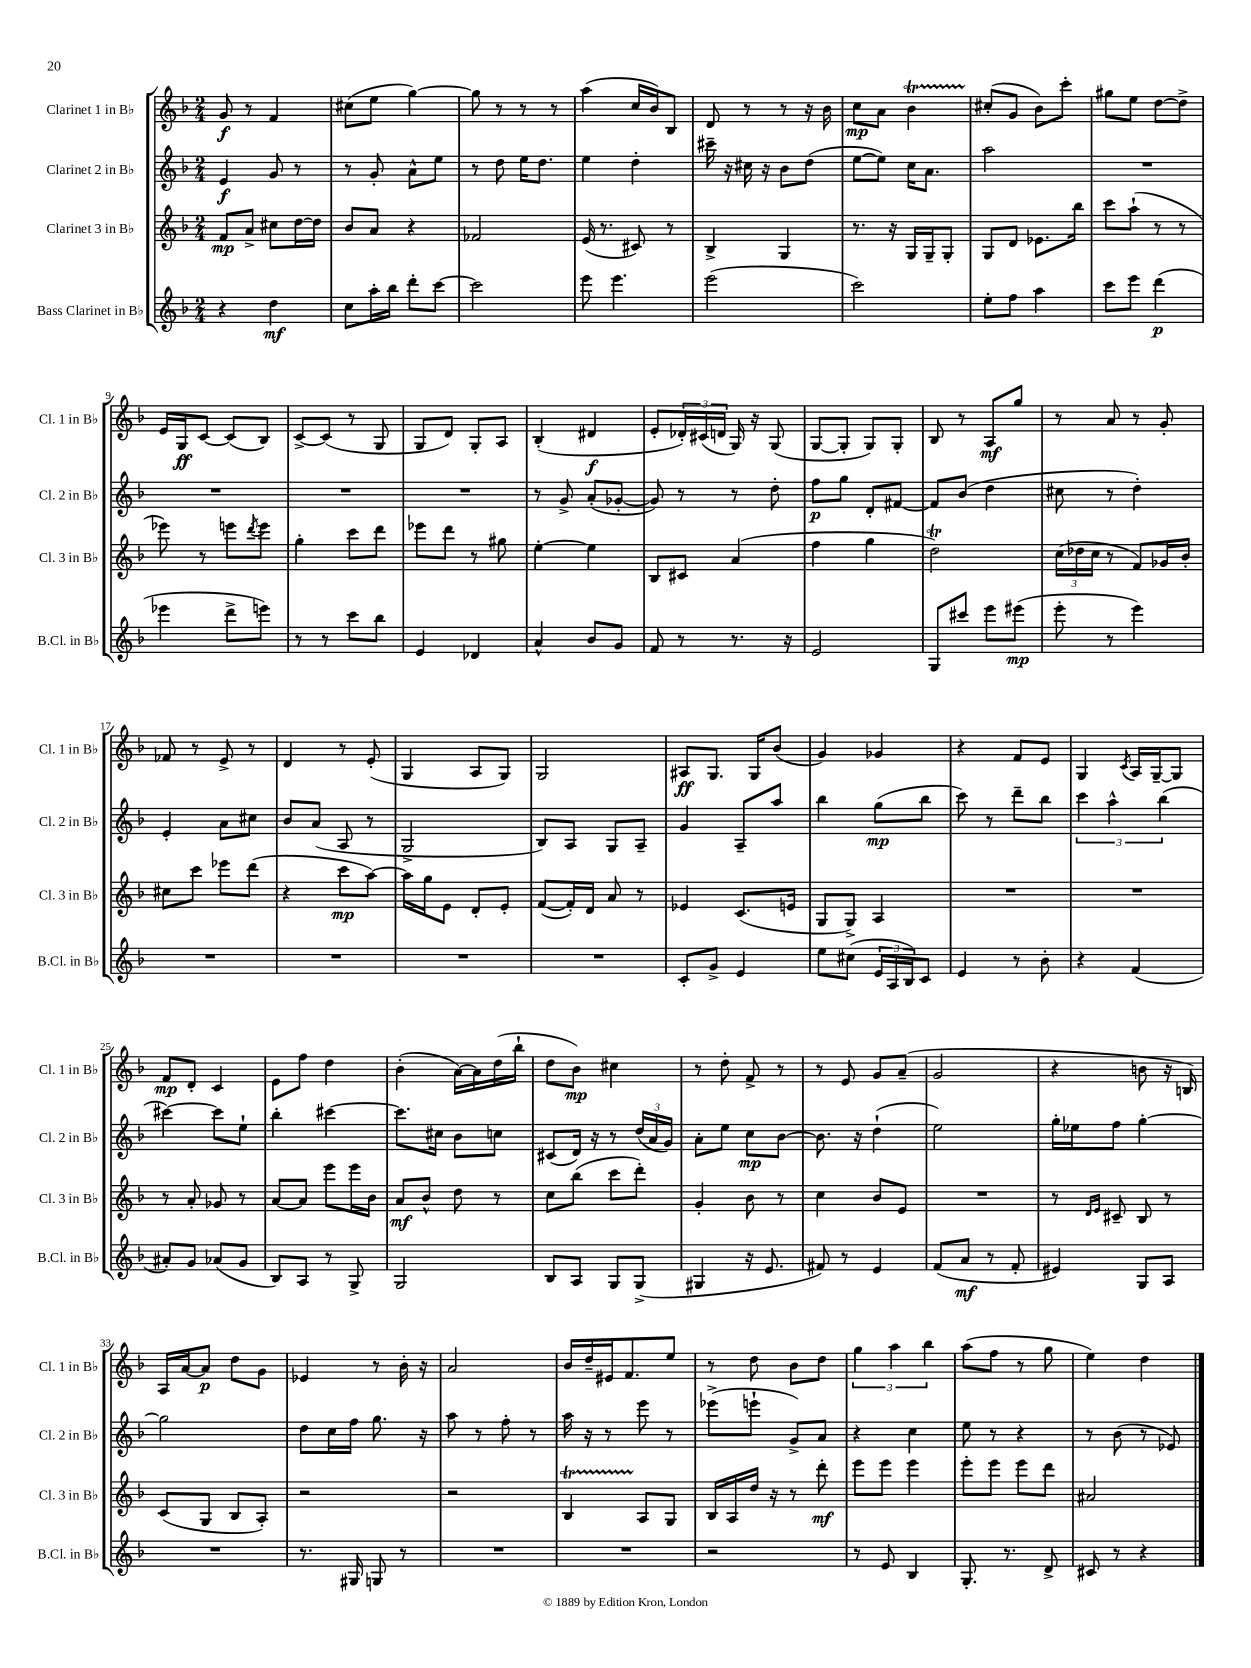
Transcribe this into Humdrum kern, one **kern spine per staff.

**kern	**kern	**kern	**kern
*staff4	*staff3	*staff2	*staff1
*clefG2	*clefG2	*clefG2	*clefG2
*k[b-]	*k[b-]	*k[b-]	*k[b-]
*M2/4	*M2/4	*M2/4	*M2/4
4r	8f/L	4e/	8g/
.	8a^/J	.	8r
4dd\	8cc#\L	8g/	4f/
.	[16dd\L	8r	.
.	16dd\]JJ	.	.
=	=	=	=
8cc\L	8b-/L	8r	(8cc#\L
16aa'\L	8a/J	8g'/	8ee\J
16bb-\JJ	.	.	.
8ddd'\L	4r	8a^^\L	[4gg\)
[8ccc\J	.	8ee\J	.
=	=	=	=
2ccc\]	2f-/	8r	8gg\]
.	.	8dd\	8r
.	.	16ee\LK	8r
.	.	8.dd\J	.
.	.	.	8r
=	=	=	=
8eee\	(16e/	4ee\	(4aa\
.	8.r	.	.
4.eee\	.	.	.
.	8c#/)	4dd'\	16cc/LL
.	.	.	16b-/J)
.	8r	.	8B-/J
=	=	=	=
(2eee\	4B-^/	16ccc#~\	8d/
.	.	16r	.
.	.	16cc#\	8r
.	.	16r	.
.	4G/	8b-\L	8r
.	.	(8dd\J	16r
.	.	.	16b-\
=	=	=	=
2ccc\)	8.r	[8ee\L	8cc\L
.	.	8ee\]J)	8a\J
.	16r	.	.
.	16G/LL	16cc\LK	4b-\
.	16G~/J	8.a\J	.
.	8G'/J	.	.
=	=	=	=
8ee'\L	8G/L	2aa\	(8cc#'/L
8ff\J	8d/J	.	8g/J
4aa\	8.e-\L	.	8b-\L)
.	.	.	8ccc'\J
.	16bb-\Jk	.	.
=	=	=	=
8ccc\L	8ccc\L	2r	8gg#\L
8eee\J	(8aa`\J	.	8ee\J
(4ddd\	8r	.	[8dd\L
.	8r	.	8dd^\]J
=	=	=	=
4eee-\	8eee-\)	2r	16e/LL
.	.	.	16G/J
.	8r	.	[8c/J
8ddd^\L	8eee\L	.	(8c/]L
.	8qddd/	.	.
8eee\J)	8eee\J	.	8B-/J)
=	=	=	=
8r	4gg'\	2r	[8c^/L
8r	.	.	(8c/]J
8ccc\L	8ccc\L	.	8r
8bb-\J	8ddd\J	.	8G/
=	=	=	=
4e/	8eee-\L	2r	8G/L
.	8ddd\J	.	8d/J)
4d-/	8r	.	8G'/L
.	8gg#\	.	8A/J
=	=	=	=
4a^^/	[4ee'\	8r	(4B-'/
.	.	8g^/	.
8b-/L	4ee\]	(8a'/L	4d#/
8g/J	.	[8g-'/J	.
=	=	=	=
8f/	8B-/L	8g-/])	8e'/L
8r	8c#/J	8r	24d-'/L)
.	.	.	(24c#/
.	.	.	24d/JJ
8.r	(4a/	8r	16G/)
.	.	.	16r
.	.	8dd'\	(8G/
16r	.	.	.
=	=	=	=
2e/	4ff\	8ff\L	[8G/L
.	.	8gg\J	8G'/]J
.	4gg\	8d'/L	8G/L)
.	.	[8f#/J	8G'/J
=	=	=	=
8G/L	2dd\)	8f#/]L	8B-/
8ccc#/J	.	(8b-/J	8r
8eee\L	.	4dd\	8A/L
(8eee#\J	.	.	8gg/J
=	=	=	=
8eee'\	(24cc\LL	8cc#\	8r
.	24dd-\	.	.
.	24cc\JJ	.	.
8r	8r	8r	8a/
4eee\)	8f/L)	4dd'\)	8r
.	16g-/L	.	8g'/
.	16b-'/JJ	.	.
=	=	=	=
2r	8cc#\L	4e'/	8f-/
.	8ccc\J	.	8r
.	8eee-\L	8a\L	8e^/
.	(8ddd\J	8cc#\J	8r
=	=	=	=
2r	4r	8b-/L	4d/
.	.	(8a/J	.
.	8ccc\L	8A/	8r
.	[8aa\J)	8r	(8e'/
=	=	=	=
2r	16aa\]LL	2G^/	4G/
.	16gg\J	.	.
.	8e\J	.	.
.	8d'/L	.	8A/L
.	8e'/J	.	8G/J)
=	=	=	=
2r	([8f/L	8B-/L)	2G/
.	16f'/]L)	8A/J	.
.	16d/JJ	.	.
.	8a/	8G/L	.
.	8r	8A~/J	.
=	=	=	=
8c'/L	4e-/	4g/	8A#/L
8g^/J	.	.	8.G/J
4e/	(8.c/L	8A~/L	.
.	.	.	16G/LK
.	.	8aa/J	(8b-/J
.	16e/Jk	.	.
=	=	=	=
8ee\L	8G/L	4bb-\	4g/)
(8cc#\J	8G^/J)	.	.
24e/LL	4A/	(8gg\L	4g-/
24A/	.	.	.
24B-/J)	.	.	.
8c/J	.	8bb-\J	.
=	=	=	=
4e/	2r	8ccc\)	4r
.	.	8r	.
8r	.	8ddd~\L	8f/L
8b-'\	.	8bb-\J	8e/J
=	=	=	=
4r	2r	6ccc\	4G/
.	.	6aa^^\	.
.	.	.	8qc/
(4f/	.	.	16A/LL
.	.	.	[16G~/J
.	.	(6bb-\	.
.	.	.	8G/]J
=	=	=	=
8a#'/L)	8r	[4ccc#\)	8f/L
8g/J	8a'/	.	8d'/J
(8a-/L	8g-/	8ccc#\]L	4c/
8g/J	8r	8ee`\J	.
=	=	=	=
8B-/L)	[8a/L	4bb-'\	8e\L
8A/J	8a/]J	.	8ff\J
8r	8eee\L	[4ccc#\	4dd\
8G^/	16eee\L	.	.
.	16b-\JJ	.	.
=	=	=	=
2G/	8a/L	8.ccc#\]L	(4b-'\
.	8b-^^/J	.	.
.	.	16cc#\Jk	.
.	8dd\	8b-\L	[16a\LL)
.	.	.	16a\]
.	8r	8cc\J	(16dd\
.	.	.	16bb-`\JJ
=	=	=	=
8B-/L	8cc\L	(8c#/L	8dd\L
8A/J	(8bb-\J	16d/Jk)	8b-\J)
.	.	16r	.
8G/L	8ccc\L	8r	4cc#\
(8G^/J	8ddd'\J)	(24dd/LL	.
.	.	24a/	.
.	.	24g/JJ)	.
=	=	=	=
4G#/	4g'/	8a'\L	8r
.	.	8ee\J	8dd'\
16r	8b-\	8cc\L	8f^/
8.e/	.	.	.
.	8r	[8b-\J	8r
=	=	=	=
8f#/)	4cc\	8.b-\]	8r
8r	.	.	8e/
.	.	16r	.
4e/	8b-/L	(4dd`\	8g/L
.	8e/J	.	(8a~/J
=	=	=	=
(8f/L	2r	2ee\)	2g/
8a/J	.	.	.
8r	.	.	.
8f'/	.	.	.
=	=	=	=
4e#/)	8r	16gg'\LL	4r
.	.	16ee-\J	.
.	16qqd/LL	.	.
.	16qqe/JJ	.	.
.	8c#~/	8ff\J	.
8G/L	8B-/	[4gg'\	8b\
8A/J	8r	.	16r
.	.	.	16B/)
=	=	=	=
2r	(8c/L	2gg\]	16A/LL
.	.	.	[16a/J
.	8G/J	.	8a/]J
.	8B-/L	.	8dd\L
.	8A'/J)	.	8g\J
=	=	=	=
8.r	2r	8dd\L	4e-/
.	.	16cc\L	.
16G#/	.	16ff\JJ	.
8G/	.	8.gg\	8r
8r	.	.	16b-'\
.	.	16r	16r
=	=	=	=
2r	2r	8aa\	2a/
.	.	8r	.
.	.	8ff'\	.
.	.	8r	.
=	=	=	=
2r	4B-/	16aa\	16b-/LL
.	.	16r	16dd~/
.	.	8r	16e#/J
.	.	.	8.f/
.	8A/L	8eee\	.
.	8G/J	8r	8ee/J
=	=	=	=
2r	16B-/LL	(8eee-^\L	8r
.	16A/	.	.
.	16dd/JJ	8eee`\J	8dd\
.	16r	.	.
.	8r	8g^/L)	8b-\L
.	8ddd'\	8a/J	8dd\J
=	=	=	=
8r	8eee\L	4r	6gg\
8e/	8eee\J	.	.
.	.	.	6aa\
4B-/	4eee\	4cc\	.
.	.	.	6bb-\
=	=	=	=
8.G'/	8eee'\L	8ee\	(8aa\L
.	8eee\J	8r	8ff\J
8.r	.	.	.
.	8eee\L	4r	8r
8d^/	8ddd\J	.	8gg\
=	=	=	=
8c#/	2a#/	8r	4ee\)
8r	.	(8b-\	.
4r	.	8r	4dd\
.	.	8e-/)	.
==	==	==	==
*-	*-	*-	*-
